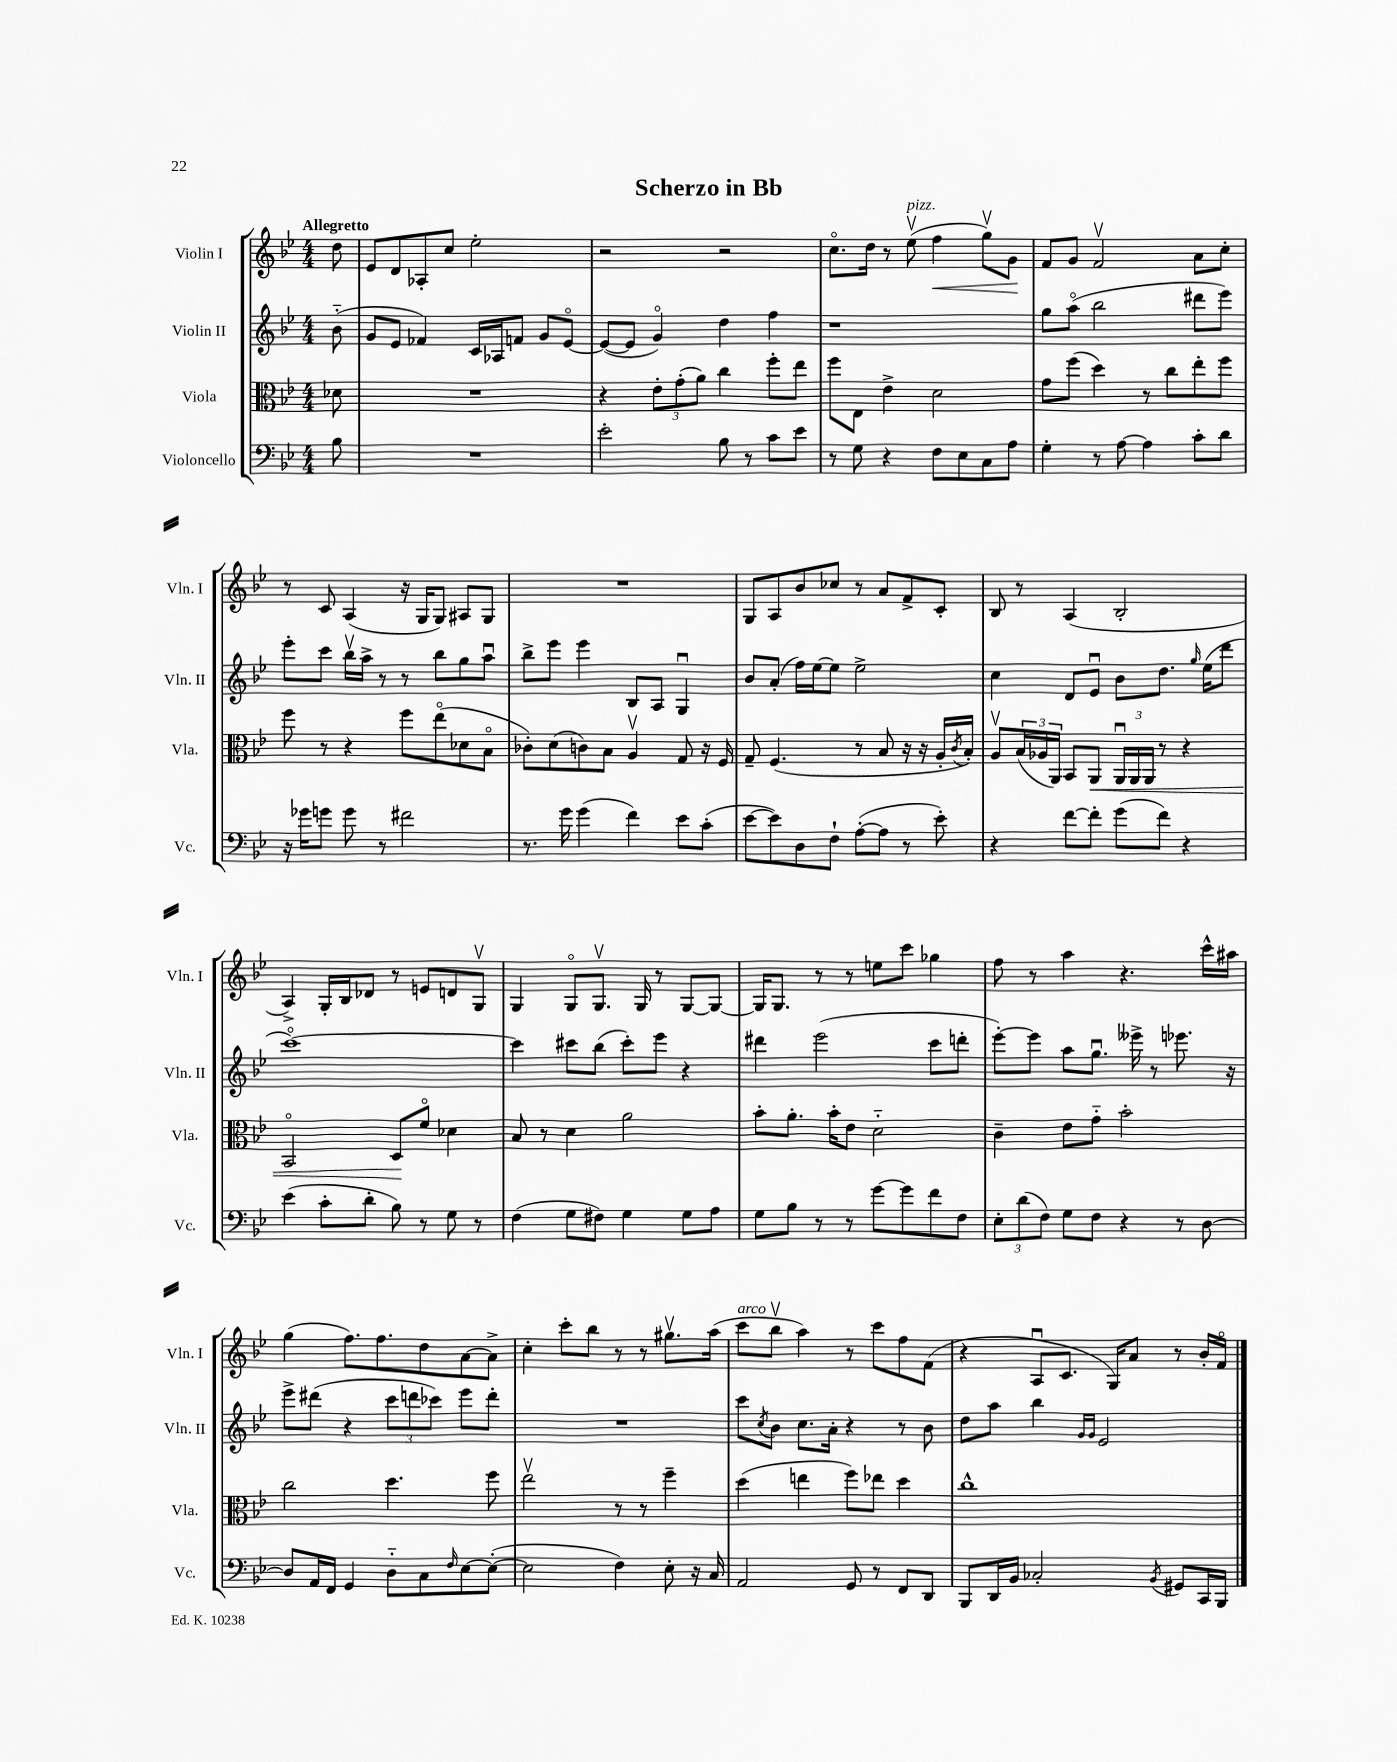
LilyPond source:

\header { title = "Scherzo in Bb" }
<<
\new StaffGroup <<
\new Staff = "s0" \with { instrumentName = "Violin I" shortInstrumentName = "Vln. I" } {
    \clef treble \key bes \major \numericTimeSignature \time 4/4 \partial 8 \tempo "Allegretto"
    d''8 |
    ees'8 d'8 aes8-. c''8 ees''2-. |
    r2 r2 |
    c''8.\flageolet d''16 r8 ees''8\upbow^\markup { \italic "pizz." }( f''4\< g''8\upbow) g'8\! |
    f'8 g'8 f'2\upbow a'8 c''8-. |
    r8 c'8 a4( r16 g16 g8) ais8 g8 |
    R1 |
    g8 a8 bes'8 ces''8 r8 a'8 f'8-> c'8-. |
    bes8 r8 a4( bes2-. |
    a4->) g16-. bes16 des'8 r8 e'8 d'8 g8\upbow |
    g4 g8\flageolet g8.\upbow g16 r8 g8~ g8~ |
    g16 g8. r8 r8 e''8 c'''8 ges''4 |
    f''8 r8 a''4 r4. c'''16-^ ais''16 |
    g''4( f''8.) f''8. d''8 a'8~ a'8-> |
    c''4-. c'''8-. bes''8 r8 r8 gis''8.\upbow a''16( |
    c'''8^\markup { \italic "arco" } bes''8\upbow a''4) r8 c'''8 f''8 f'8( |
    r4 a8\downbow c'8. g16) a'8 r8 bes'16-. f'16\flageolet \bar "|." |
}
\new Staff = "s1" \with { instrumentName = "Violin II" shortInstrumentName = "Vln. II" } {
    \clef treble \key bes \major \numericTimeSignature \time 4/4 \partial 8
    bes'8-_( |
    g'8 ees'8 fes'4) c'16 aes16 f'8 g'8 ees'8~\flageolet |
    ees'8~( ees'8 g'4\flageolet) d''4 f''4 |
    r1 |
    g''8 a''8\flageolet( bes''2 dis'''8 ees'''8) |
    ees'''8-. c'''8 bes''16\upbow a''16-> r8 r8 bes''8 g''8 a''8\downbow |
    bes''8-> ees'''8 ees'''4 bes8 a8 g4\downbow |
    bes'8 a'8-.( f''16) ees''16~ ees''8 ees''2-> |
    c''4 d'8 ees'8\downbow bes'8 d''8. \grace { g''16 } ees''16( d'''8 |
    c'''1~\flageolet) |
    c'''4 cis'''8 bes''8( cis'''8-.) ees'''8 r4 |
    dis'''4 ees'''2( c'''8 d'''8-. |
    ees'''8~-.) ees'''8 a''8 g''8.\downbow eeses'''16-> r8 ees'''8. r16 |
    ees'''8-> dis'''8( r4 \tuplet 3/2 { c'''8 d'''8 ces'''8) } ees'''8 d'''8-. |
    R1 |
    c'''8 \acciaccatura { c''8 } bes'8 c''8. a'16-. r4 r8 bes'8 |
    d''8 a''8 bes''4 \grace { g'16 g'16 } ees'2 \bar "|." |
}
\new Staff = "s2" \with { instrumentName = "Viola" shortInstrumentName = "Vla." } {
    \clef alto \key bes \major \numericTimeSignature \time 4/4 \partial 8
    des'8 |
    R1 |
    r4 \tuplet 3/2 { ees'8-. g'8-.( a'8) } c''4 f''8-. ees''8 |
    f''8 ees8 ees'4-> d'2 |
    g'8 f''8( d''4) r8 c''8 ees''8-. f''8 |
    f''8 r8 r4 f''8 ees''8\flageolet( des'8 bes8\flageolet |
    ces'8-.) d'8( c'8) bes8 a4\upbow g8 r16 f16 |
    g8-- f4.( r8 bes8 r16 r16 a16-. \acciaccatura { c'8 } bes16-.) |
    a8\upbow \tuplet 3/2 { bes16( aes16 a,16) } bes,8 a,8\< \tuplet 3/2 { a,16\downbow a,16 a,16 } r8 r4 |
    bes,2\flageolet d8\! f'8\flageolet des'4 |
    bes8 r8 d'4 a'2 |
    bes'8-. a'8.-. bes'16-. ees'8 d'2-_ |
    c'4-- ees'8 g'8-_ bes'2-. |
    c''2 d''4. f''8 |
    ees''2\upbow r8 r8 f''4-- |
    d''4( e''4 f''8) ees''8 d''4 |
    c''1-^ \bar "|." |
}
\new Staff = "s3" \with { instrumentName = "Violoncello" shortInstrumentName = "Vc." } {
    \clef bass \key bes \major \numericTimeSignature \time 4/4 \partial 8
    bes8 |
    R1 |
    ees'2-. bes8 r8 c'8 ees'8 |
    r8 g8 r4 f8 ees8 c8 a8 |
    g4-. r8 a8~ a4 c'8-. d'8 |
    r16 ges'16 g'8 g'8 r8 fis'2 |
    r8. g'16 g'4( f'4) ees'8 c'8-.( |
    ees'8~ ees'8) d8 f8-! a8~-.( a8 r8 ees'8-.) |
    r4 f'8~ f'8-. g'8( f'8) r4 |
    ees'4( c'8-. d'8-. bes8) r8 g8 r8 |
    f4( g8 fis8) g4 g8 a8 |
    g8 bes8 r8 r8 g'8~ g'8 f'8 f8 |
    \tuplet 3/2 { ees8-. d'8( f8) } g8 f8 r4 r8 d8~ |
    d8 a,16 f,16 g,4 d8-_ c8 \grace { f16 } ees8~ ees8~-.( |
    ees2 f4) ees8-. r16 c16 |
    a,2 g,8 r8 f,8 d,8 |
    bes,,8 d,16 bes,16 ces2-. \acciaccatura { bes,8 } gis,8 c,16 bes,,16 \bar "|." |
}
>>
>>
\layout { \context { \Score \remove "Bar_number_engraver" } }
